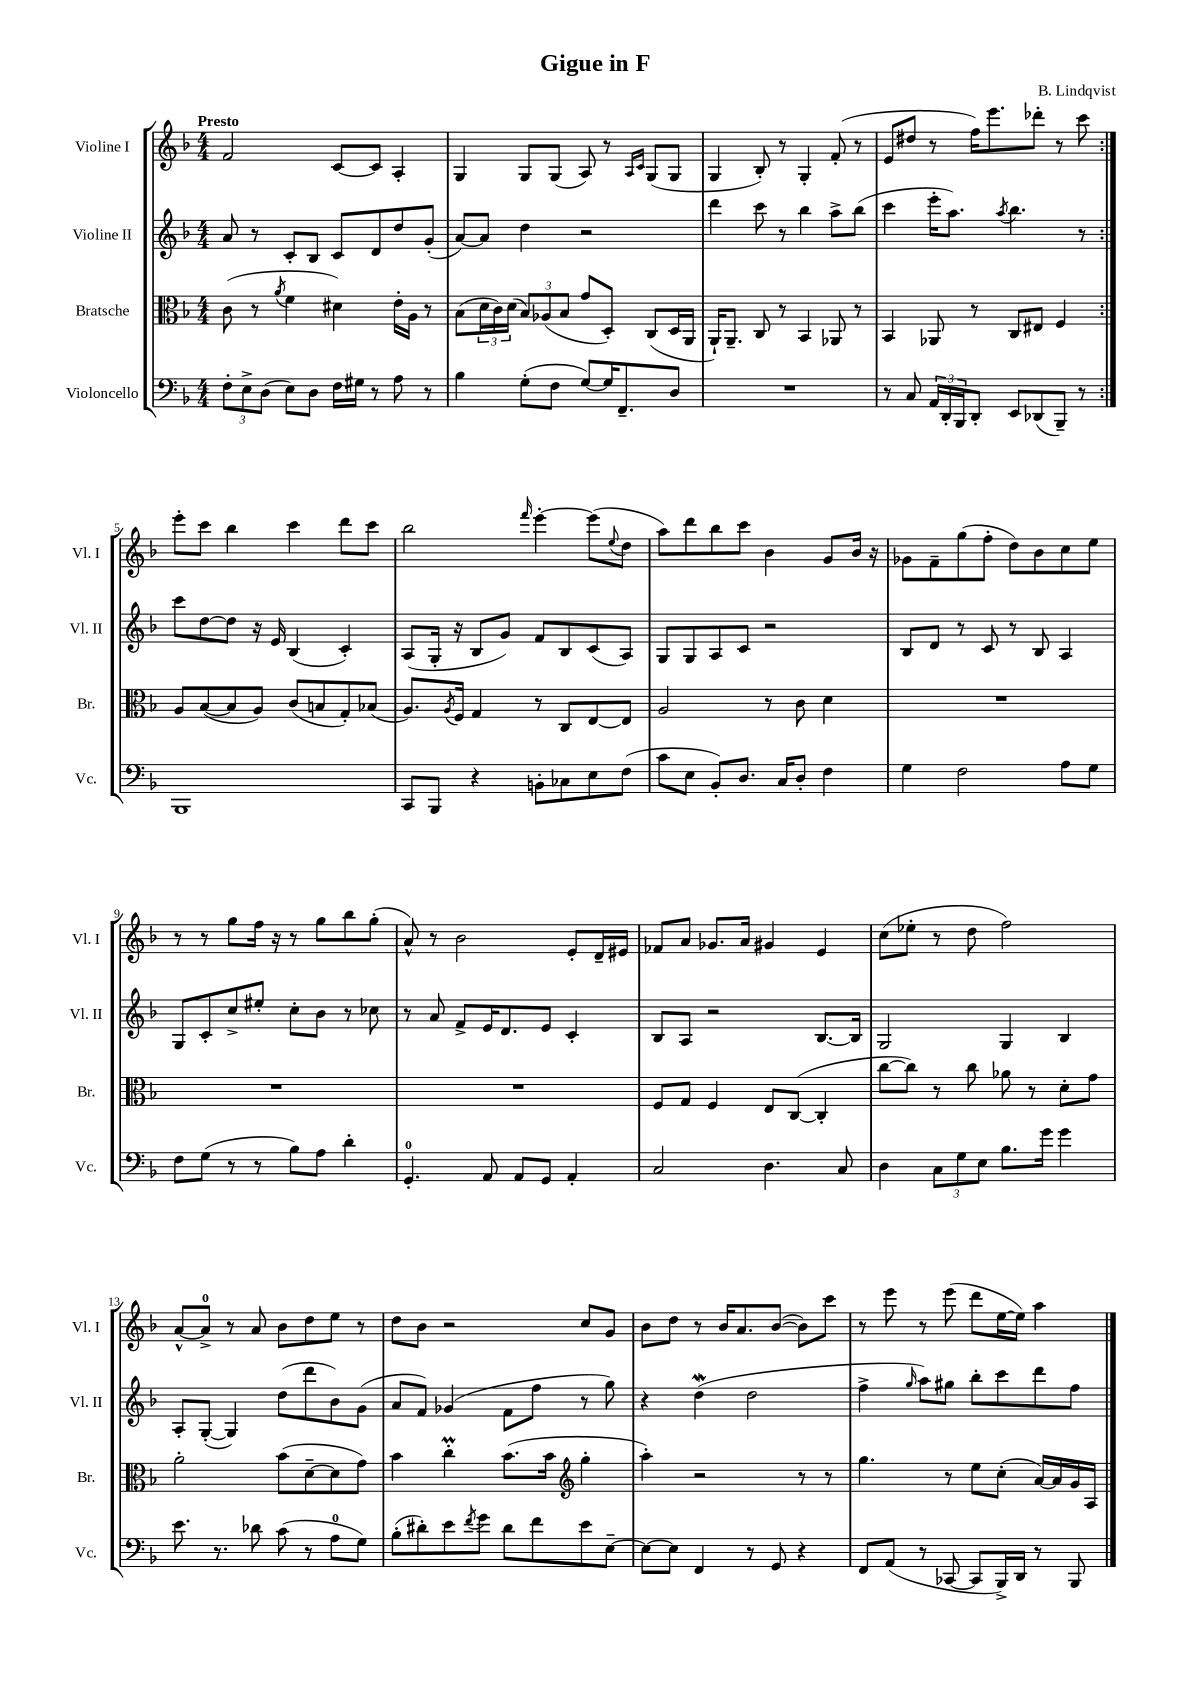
\header { title = "Gigue in F" composer = "B. Lindqvist" }
<<
\new StaffGroup <<
\new Staff = "s0" \with { instrumentName = "Violine I" shortInstrumentName = "Vl. I" } {
    \clef treble \key f \major \numericTimeSignature \time 4/4 \tempo "Presto"
    \repeat volta 2 { f'2 c'8~ c'8 a4-. |
    g4 g8 g8( a8) r8 \grace { a16 c'16 } g8( g8 |
    g4 bes8-.) r8 g4-. f'8-.( r8 |
    e'8 dis''8 r8 f''16) e'''8. des'''8-. r8 c'''8 | }
    e'''8-. c'''8 bes''4 c'''4 d'''8 c'''8 |
    bes''2 \grace { f'''16 } e'''4~-. e'''8( \appoggiatura { e''8 } d''8 |
    a''8) d'''8 bes''8 c'''8 bes'4 g'8 bes'16 r16 |
    ges'8 f'8-- g''8( f''8-. d''8) bes'8 c''8 e''8 |
    r8 r8 g''8 f''16 r16 r8 g''8 bes''8 g''8-.( |
    a'8-^) r8 bes'2 e'8-. d'16-- eis'16 |
    fes'8 a'8 ges'8. a'16 gis'4 e'4 |
    c''8( ees''8-. r8 d''8 f''2) |
    a'8~-^ a'8-0-> r8 a'8 bes'8 d''8 e''8 r8 |
    d''8 bes'8 r2 c''8 g'8 |
    bes'8 d''8 r8 bes'16 a'8. bes'8~( bes'8) c'''8 |
    r8 e'''8 r8 e'''8( d'''8 e''16~ e''16) a''4 \bar "|." |
}
\new Staff = "s1" \with { instrumentName = "Violine II" shortInstrumentName = "Vl. II" } {
    \clef treble \key f \major \numericTimeSignature \time 4/4
    \repeat volta 2 { a'8 r8 c'8-. bes8 c'8 d'8 d''8 g'8-.( |
    a'8~) a'8 d''4 r2 |
    d'''4 c'''8 r8 bes''4 a''8-> bes''8( |
    c'''4 e'''16-. a''8.) \acciaccatura { a''8 } bes''4. r8 | }
    c'''8 d''8~ d''8 r16 e'16 bes4( c'4-.) |
    a8( g16-. r16 bes8 g'8) f'8 bes8 c'8( a8) |
    g8 g8 a8 c'8 r2 |
    bes8 d'8 r8 c'8 r8 bes8 a4 |
    g8 c'8-. c''8-> eis''8-. c''8-. bes'8 r8 ces''8 |
    r8 a'8 f'8-> e'16 d'8. e'8 c'4-. |
    bes8 a8 r2 bes8.~ bes16 |
    g2 g4 bes4 |
    a8-. g8~-.( g4) d''8( d'''8 bes'8) g'8( |
    a'8 f'8) ges'4( f'8 f''8 r8 g''8) |
    r4 d''4\mordent( d''2 |
    f''4-> \grace { g''16 } a''8) gis''8 bes''8-. c'''8 d'''8 f''8 \bar "|." |
}
\new Staff = "s2" \with { instrumentName = "Bratsche" shortInstrumentName = "Br." } {
    \clef alto \key f \major \numericTimeSignature \time 4/4
    \repeat volta 2 { c'8( r8 \acciaccatura { a'8 } f'4 dis'4) e'16-. a16 r8 |
    bes8( \tuplet 3/2 { d'16 c'16) d'16( } \tuplet 3/2 { bes8) aes8( bes8 } g'8 d8-.) c8( d16 a,16 |
    a,16-!) a,8.-- c8 r8 bes,4 aes,8 r8 |
    bes,4 aes,8 r8 c8 eis8 f4 | }
    a8 bes8~( bes8 a8) c'8( b8 g8-.) bes8( |
    a8.) \acciaccatura { a8 } f16 g4 r8 c8 e8~ e8 |
    a2 r8 c'8 d'4 |
    R1 |
    R1 |
    R1 |
    f8 g8 f4 e8 c8~( c4-. |
    c''8~ c''8) r8 c''8 aes'8 r8 d'8-. g'8 |
    a'2-. bes'8( d'8~-- d'8 g'8) |
    bes'4 c''4-.\prall bes'8.( bes'16 \clef treble g''4-. |
    a''4-.) r2 r8 r8 |
    g''4. r8 e''8 c''8-.( a'16~) a'16 g'16 a16 \bar "|." |
}
\new Staff = "s3" \with { instrumentName = "Violoncello" shortInstrumentName = "Vc." } {
    \clef bass \key f \major \numericTimeSignature \time 4/4
    \repeat volta 2 { \tuplet 3/2 { f8-. e8-> d8( } e8) d8 f16 gis16 r8 a8 r8 |
    bes4 g8-.( f8 g8~) g16 f,8.-- d8 |
    R1 |
    r8 c8 \tuplet 3/2 { a,16 d,16-. bes,,16 } d,8-. e,8 des,8( bes,,8--) r8 | }
    bes,,1 |
    c,8 bes,,8 r4 b,8-. ces8 e8 f8( |
    c'8 e8 bes,8-.) d8. c16 d8-. f4 |
    g4 f2 a8 g8 |
    f8 g8( r8 r8 bes8) a8 d'4-. |
    g,4.-0-. a,8 a,8 g,8 a,4-. |
    c2 d4. c8 |
    d4 \tuplet 3/2 { c8 g8 e8 } bes8. g'16 g'4 |
    e'8. r8. des'8 c'8( r8 a8-0 g8) |
    bes8-.( dis'8-.) e'8 \acciaccatura { f'8 } g'8 dis'8 f'8 e'8 e8~-- |
    e8~ e8 f,4 r8 g,8 r4 |
    f,8 a,8( r8 ces,8~ ces,8 bes,,16->) d,16 r8 bes,,8 \bar "|." |
}
>>
>>
